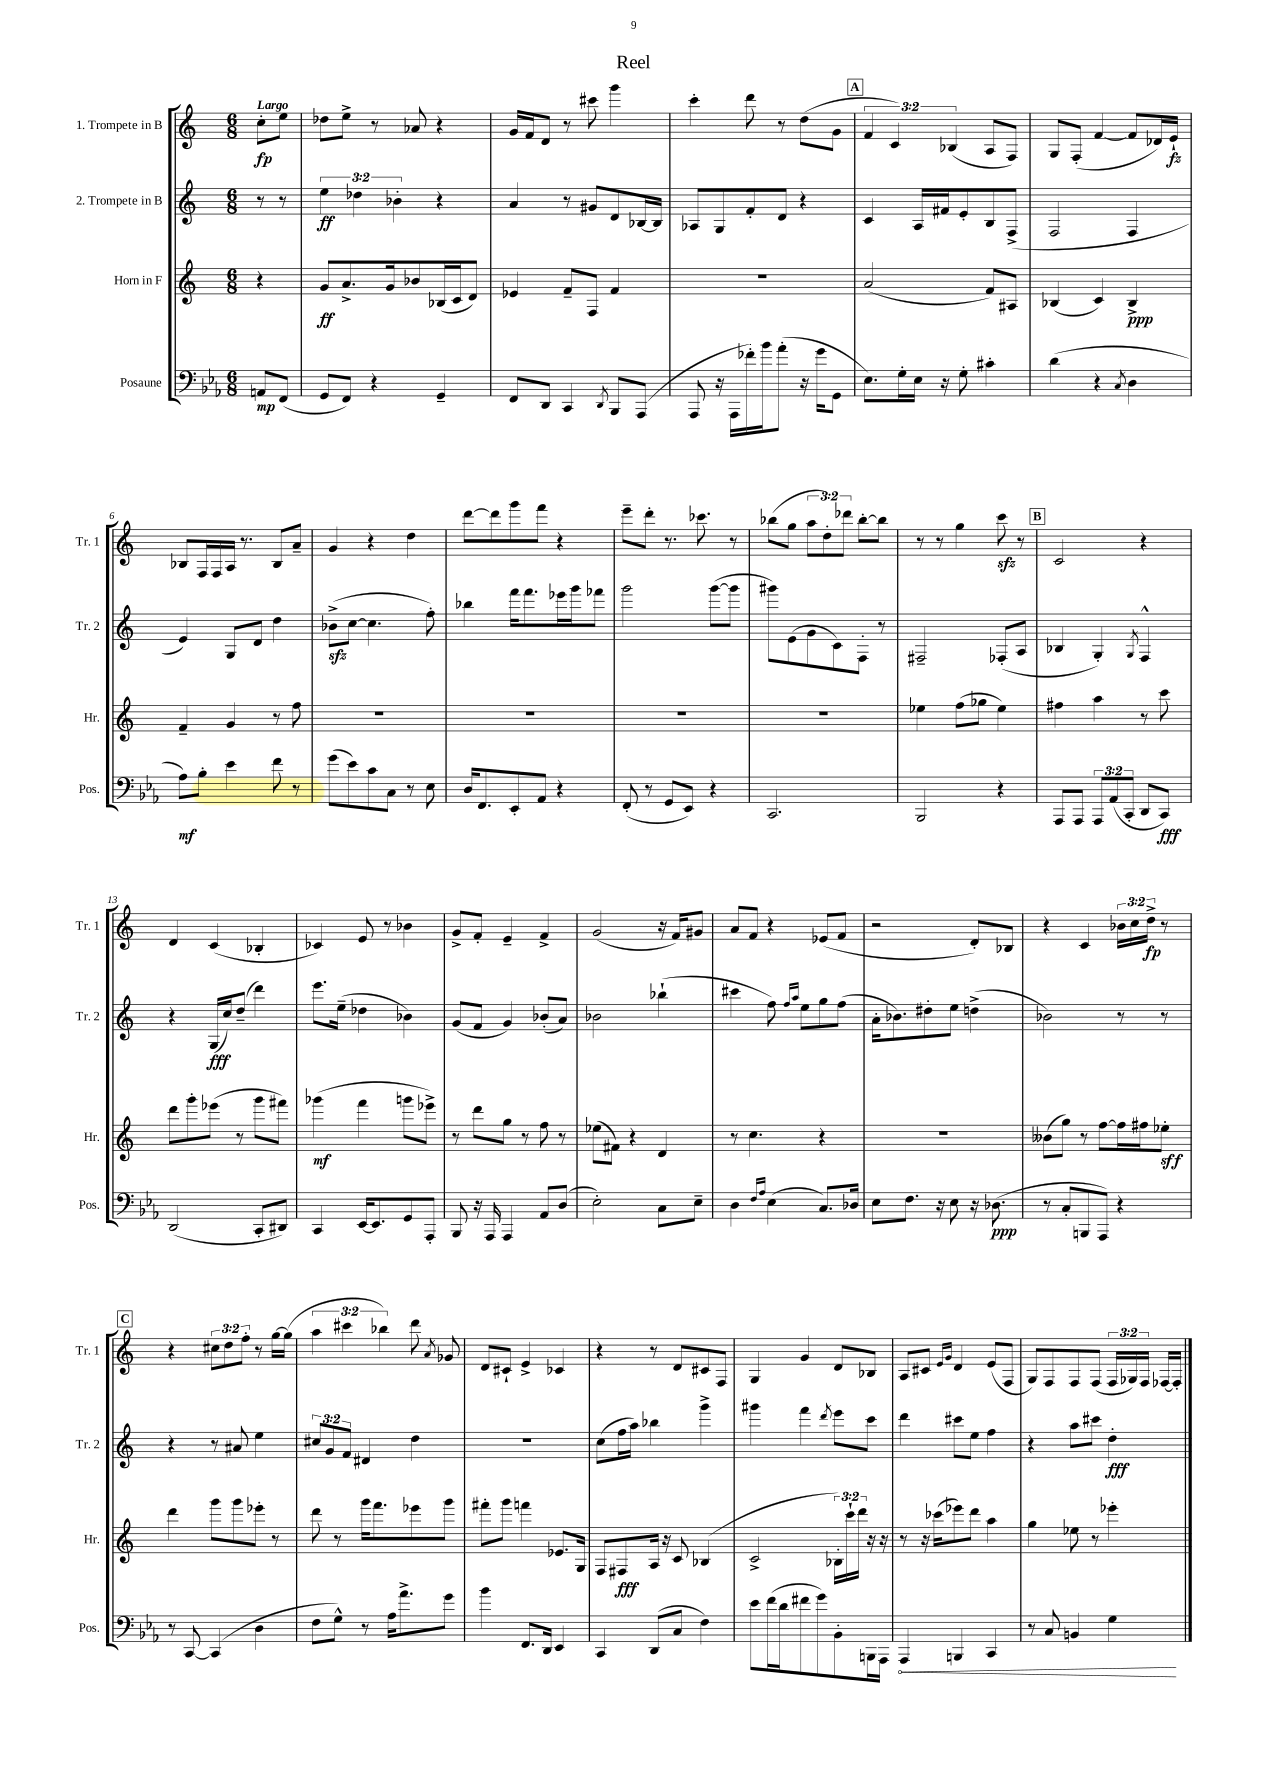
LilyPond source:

\header { title = "Reel" }
<<
\new StaffGroup <<
\new Staff = "s0" \with { instrumentName = "1. Trompete in B" shortInstrumentName = "Tr. 1" } {
    \clef treble \key c \major \numericTimeSignature \time 6/8 \override Staff.TupletNumber.text = #tuplet-number::calc-fraction-text \partial 4 \tempo "Largo"
    \autoBeamOff c''8[-.\fp e''8] |
    des''8[ e''8]-> r8 aes'8 r4 |
    g'16[ f'16 d'8] r8 cis'''8 g'''4 |
    c'''4-. d'''8 r8 d''8[( g'8] |
    \mark \markup { \box "A" } \tuplet 3/2 { f'4 c'4) bes4( } a8[ f8]) |
    g8[ f8]-.( f'4~ f'8[ des'16) e'16]-!\fz |
    bes8[ f16 f16 a16] r8. bes8[ a'8]-- |
    g'4 r4 d''4 |
    d'''8[~ d'''8 g'''8 f'''8] r4 |
    e'''8[-- d'''8]-. r8. ces'''8. r8 |
    bes''8[( g''8] \tuplet 3/2 { a''8[ d''8-.) des'''8] } bes''8[~-. bes''8] |
    r8 r8 g''4 c'''8\sfz r8 |
    \mark \markup { \box "B" } c'2 r4 |
    d'4 c'4( bes4-. |
    ces'4) e'8 r8 bes'4 |
    g'8[-> f'8]-. e'4-- f'4-> |
    g'2( r16 f'16[) gis'8] |
    a'8[ f'8] r4 ees'8[( f'8] |
    r2 d'8[-.) bes8] |
    r4 c'4 \tuplet 3/2 { bes'16[ c''16 d''16]->\fp } r8 |
    \mark \markup { \box "C" } r4 \tuplet 3/2 { cis''8[ d''8 f''8]-. } r8 g''16[~ g''16]( |
    \tuplet 3/2 { a''4 cis'''4 bes''4) } d'''8 \acciaccatura { a'8 } ges'8 |
    d'8[ cis'8]-! e'4-> ces'4 |
    r4 r8 d'8[ cis'8 f8] |
    g4 g'4 d'8[ bes8] |
    a8[ cis'8] \grace { e'16[ g'16] } d'4 e'8[( f8] |
    g8[) f8 f8 f8]( \tuplet 3/2 { f16[ ges16) f16] } fes16[~ fes16]-. \bar "|." |
}
\new Staff = "s1" \with { instrumentName = "2. Trompete in B" shortInstrumentName = "Tr. 2" } {
    \clef treble \key c \major \numericTimeSignature \time 6/8 \override Staff.TupletNumber.text = #tuplet-number::calc-fraction-text \partial 4
    \autoBeamOff r8 r8 |
    \tuplet 3/2 { e''4\ff des''4 bes'4-. } r4 |
    a'4 r8 gis'8[ d'8 bes16~ bes16] |
    aes8[ g8 f'8-. d'8] r4 |
    \mark \markup { \box "A" } c'4 a16[ fis'16 e'8-. b8 f8]->( |
    f2 f4 |
    e'4) g8[ d'8] d''4 |
    bes'8[->\sfz( c''8]~ c''4. f''8-.) |
    bes''4 f'''16[ f'''8. ees'''16 g'''16 fes'''8] |
    g'''2 g'''8[~( g'''8] |
    gis'''8[) e'8( g'8 c'8) f8]-. r8 |
    fis2-- fes8[-.( a8] |
    \mark \markup { \box "B" } bes4 g4-.) \acciaccatura { g8 } f4-^ |
    r4 g16[\fff( c''16) d''8]--( d'''4) |
    e'''8.[ e''16]--( des''4 bes'4) |
    g'8[( f'8] g'4) bes'8[-.( a'8]) |
    bes'2 bes''4-!( |
    cis'''4 f''8) \grace { f''16[ a''16] } e''8[ g''8 f''8]( |
    a'16[-. bes'8.) dis''8-. e''8] d''4->( |
    bes'2) r8 r8 |
    \mark \markup { \box "C" } r4 r8 ais'8 e''4 |
    \tuplet 3/2 { cis''8[ g'8 f'8] } dis'4 d''4 |
    R2. |
    c''8[( f''16 a''16]) bes''4 g'''4-> |
    gis'''4 f'''4 \acciaccatura { d'''8 } e'''8[ c'''8] |
    d'''4 cis'''8[ e''8] f''4 |
    r4 a''8[ cis'''8] d''4-.\fff \bar "|." |
}
\new Staff = "s2" \with { instrumentName = "Horn in F" shortInstrumentName = "Hr." } {
    \clef treble \key c \major \numericTimeSignature \time 6/8 \override Staff.TupletNumber.text = #tuplet-number::calc-fraction-text \partial 4
    \autoBeamOff r4 |
    g'8[\ff a'8.-> g'16 bes'8 bes16( c'16 d'8]) |
    ees'4 f'8[-- f8] f'4 |
    R2. |
    \mark \markup { \box "A" } a'2( f'8[) ais8] |
    bes4( c'4) bes4->\ppp |
    f'4-- g'4 r8 f''8 |
    R2. |
    R2. |
    R2. |
    R2. |
    ees''4 f''8[( ges''8] ees''4) |
    \mark \markup { \box "B" } fis''4 a''4 r8 c'''8 |
    d'''8[ g'''8-. ees'''8]( r8 g'''8[ fis'''8]) |
    ges'''4\mf( f'''4 g'''8[ ees'''8]->) |
    r8 d'''8[ g''8] r8 f''8 r8 |
    ees''8[( fis'8]) r4 d'4 |
    r8 c''4. r4 |
    R2. |
    beses'8[( g''8]) r8 f''8[~ f''16 fis''16 ees''8]-.\sff |
    \mark \markup { \box "C" } d'''4 g'''8[ g'''8 ees'''8]-. r8 |
    d'''8 r8 g'''16[ f'''8. ees'''8 g'''8] |
    fis'''8[-. g'''8] f'''4 ees'8.[ g16] |
    f8[ fis8\fff a16] r16 c'8 bes4( |
    c'2-> \tuplet 3/2 { bes16[-.) c'''16-! d'''16] } r16 r16 |
    r8 r16 ces'''16[( ees'''8) d'''8] a''4 |
    g''4 ees''8 r8 ees'''4-. \bar "|." |
}
\new Staff = "s3" \with { instrumentName = "Posaune" shortInstrumentName = "Pos." } {
    \clef bass \key ees \major \numericTimeSignature \time 6/8 \override Staff.TupletNumber.text = #tuplet-number::calc-fraction-text \partial 4
    \autoBeamOff a,8[\mp f,8]( |
    g,8[ f,8]) r4 g,4-- |
    f,8[ d,8] c,4 \acciaccatura { d,8 } bes,,8[ aes,,8]( |
    aes,,8 r16 aes,,16[ fes'16-.) bes'16 aes'8]-.( r16 g'16[ g,8] |
    \mark \markup { \box "A" } ees8.[) g16-. ees16] r16 g8-. cis'4-. |
    d'4( r4 \acciaccatura { c8 } d4 |
    aes8[\mf) bes8]-. ees'4 f'8 r8 |
    g'8[( ees'8) c'8 c8] r8 ees8 |
    d16[ f,8. ees,8-. aes,8] r4 |
    f,8-.( r8 g,8[ ees,8]) r4 |
    c,2. |
    bes,,2 r4 |
    \mark \markup { \box "B" } aes,,8[ aes,,8] \tuplet 3/2 { aes,,8[ aes,8( c,8]-. } d,8[ c,8]\fff) |
    d,2( c,8[-. dis,8]) |
    c,4 ees,16[~ ees,8. g,8 aes,,8]-. |
    bes,,8 r16 aes,,16 aes,,4 aes,8[ d8]( |
    ees2-.) c8[ ees8]-- |
    d4 \grace { f16[ aes16] } ees4( c8.[) des16] |
    ees8[ f8.] r16 ees8 r16 des8.\ppp( |
    r8 c8[-. b,,8 aes,,8]) r4 |
    \mark \markup { \box "C" } r8 c,8~ c,4( d4 |
    f8[ g8]-^) r8 aes16[ aes'8.-> g'8] |
    bes'4 f,8.[ d,16] ees,4 |
    c,4 d,8[( c8] f4) |
    ees'8[ f'16( d'16 fis'8 g'8) bes,8-. b,,16 aes,,16] |
    \once \override Hairpin.circled-tip = ##t aes,,4\< b,,4 c,4 |
    r8 c8 b,4 g4\! \bar "|." |
}
>>
>>
